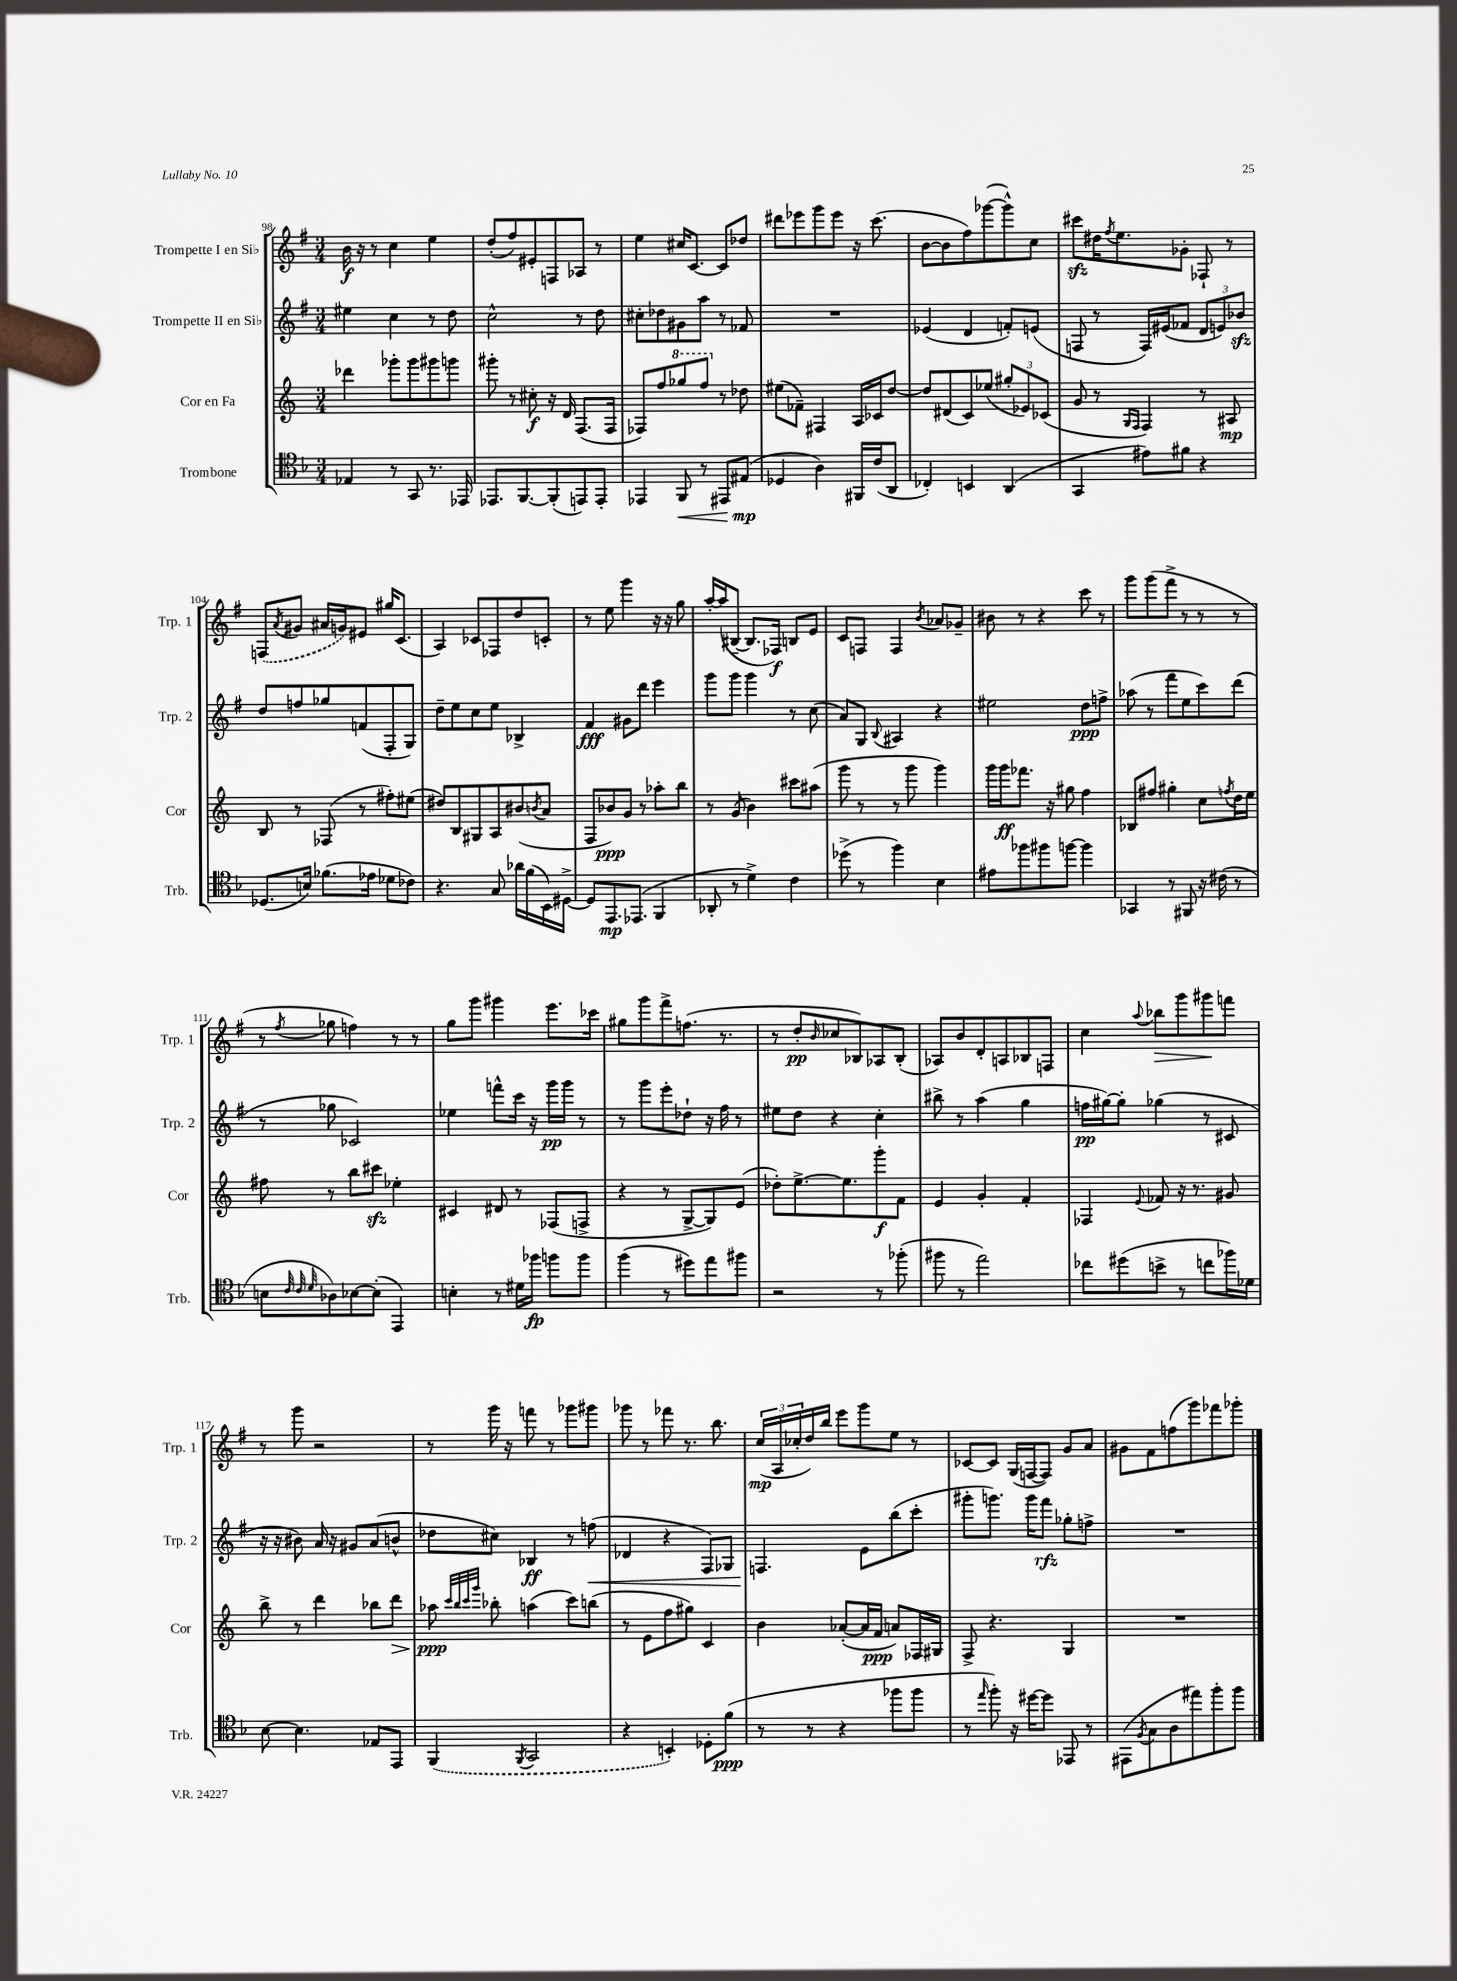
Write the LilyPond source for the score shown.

<<
\new StaffGroup <<
\new Staff = "s0" \with { instrumentName = "Trompette I en Sib" shortInstrumentName = "Trp. 1" } {
    \clef treble \key g \major \numericTimeSignature \time 3/4
    b'16\f r16 r8 c''4 e''4 |
    d''8-.( fis''8) eis'8-. f8 aes8 r8 |
    e''4 cis''16 c'8.~ c'8 des''8 |
    dis'''8 ees'''8 g'''8 ees'''8 r16 c'''8.( |
    b'8~ b'8 fis''8) ges'''8~( ges'''8-^) c''8 |
    cis'''8\sfz dis''16 \acciaccatura { fis''8 } e''8. ges'8-. fes8-! r8 |
    \once \slurDashed f8( \acciaccatura { a'8 } gis'8 ais'16 g'16) eis'8 gis''16 c'8.( |
    a4) ces'8 fes8 d''8 c'8-. |
    r8 e''8 g'''4 r16 r16 g''8 |
    a''16~-. a''16( bis8~-- bis8. fes16\f) b8 e'8 |
    c'8 f8 f4 \acciaccatura { b'8 } aes'8 ges'8-- |
    bis'8 r8 r4 c'''8 r8 |
    g'''8 g'''8( fis'''8-> r8 r8 r8 |
    r8 \acciaccatura { fis''8 } ges''8 f''4) r8 r8 |
    g''8 g'''8 gis'''4 e'''8. ces'''16 |
    gis''8 g'''8 fis'''8-> f''8.( r8. |
    r8 d''8-.\pp \grace { b'16 } ces''8 bes8) aes8 bes8-.( |
    aes8) b'8 d'8-. a8 bes8 f8 |
    c''4 \appoggiatura { a''8 } bes''8\> g'''8 gis'''8\! f'''8 |
    r8 g'''8 r2 |
    r8 g'''16 r16 f'''8 r8 ges'''8 gis'''8 |
    ges'''8 r8 fes'''8 r8. b''8. |
    \tuplet 3/2 { c''16\mp( a16 ces''16-. } d''16) b''16 e'''8 g'''8 e''8 r8 |
    ces'8~ ces'8 g16( f16~ f8) g'8 a'8 |
    gis'8 fis'8 f''8( g'''8) fes'''8 ges'''8-. \bar "|." |
}
\new Staff = "s1" \with { instrumentName = "Trompette II en Sib" shortInstrumentName = "Trp. 2" } {
    \clef treble \key g \major \numericTimeSignature \time 3/4
    eis''4 c''4 r8 d''8 |
    c''2-^ r8 d''8 |
    cis''8-. des''8 gis'8 a''8 r8 fes'8 |
    R2. |
    ees'4( d'4 f'8-.) e'8( |
    f8 r8 f16) eis'16( fes'8 \tuplet 3/2 { d'8 e'8) bes'8\sfz } |
    d''8 f''8 ges''8 f'8( fis8-. g8) |
    d''8-- e''8 c''8 e''8 bes4-> |
    fis'4\fff gis'8 d'''8 e'''4 |
    g'''8 g'''8 g'''4 r8 c''8( |
    a'8) g8 \appoggiatura { b8 } ais4 r4 |
    eis''2 d''8\ppp f''8-> |
    aes''8( r8 fis'''8 e''8 c'''8) d'''8( |
    r8 ges''8 ces'2) |
    ees''4 f'''8-^ c'''16 r16 g'''16\pp g'''16 r8 |
    r8 g'''8 e'''8-. des''8-! r16 fis''16 r8 |
    eis''8 d''8 r4 c''4-. |
    bis''8-> r8 a''4( g''4 |
    f''16\pp gis''16~) gis''8-. ges''4( r8 cis'8 |
    r16 r16 bis'8) a'16 r16 gis'8 a'8( b'8-^ |
    des''8 cis''8) bes4\ff r8 f''8\<( |
    des'4 r4 fis8) ges8 |
    f4.\! e'8 b''8( c'''8-. |
    gis'''8-. g'''8.) g'''16 fis'''8\rfz ges''8-. f''8-> |
    R2. \bar "|." |
}
\new Staff = "s2" \with { instrumentName = "Cor en Fa" shortInstrumentName = "Cor" } {
    \clef treble \key c \major \numericTimeSignature \time 3/4
    des'''4 ges'''8-. ges'''8 gis'''8 g'''8 |
    gis'''8-. r8 cis''8-.\f r16 d'16 f8.( f16 |
    fes8) f''8 \ottava #1 ges'''8 f'''8 \ottava #0 r8 des''8 |
    eis''8( fes'8--) fis4 a16 ces'16 d''8~ |
    d''8 dis'8( c'8) ees''8( \tuplet 3/2 { gis''8-. ees'8) ces'8( } |
    g'8 r8 \grace { g16 f16 } f4) r8 ais8\mp |
    b8 r8 fes8( r8 fis''8-.) eis''8( |
    dis''8) b8 gis8 a8 bis'8( \acciaccatura { b'8 } a'8 |
    f8 bes'8\ppp) g'8 r8 aes''8-. b''8 |
    r8 g'8( b'4) cis'''8 ais''8( |
    g'''8 r8 r8 g'''8 g'''4) |
    g'''16 g'''16\ff fes'''8. r16 gis''8 f''4 |
    bes8 fis''8 gis''4-. c''8 \acciaccatura { f''8 } d''16 e''16 |
    fis''8 r8 b''8 cis'''8\sfz ees''4-. |
    cis'4 dis'8 r8 fes8( f8-> |
    r4 r8 g8~-> g8) e'8( |
    des''8-.) e''8.~-> e''8. g'''8-.\f f'8 |
    e'4 g'4-. f'4-. |
    fes4 \appoggiatura { e'8 } fes'8 r16 r8. gis'8 |
    b''8-> r8 d'''4 bes''8 d'''8\> |
    aes''8\ppp\! \grace { c'''32 b''32 c'''32 g'''32 } bes''8-. a''4( c'''8) b''8( |
    r8 e'8 f''8 gis''8) c'4 |
    b'4 aes'8~-.( aes'16 f'16\ppp a'8) fes16 gis16 |
    f8-> r4. g4 |
    R2. \bar "|." |
}
\new Staff = "s3" \with { instrumentName = "Trombone" shortInstrumentName = "Trb." } {
    \clef tenor \key f \major \numericTimeSignature \time 3/4
    ees4 r8 g,8 r8. ees,16 |
    ees,8. f,8.~ f,8-.( e,8) e,8-. |
    ees,4 f,8\< r8 eis,8 eis8\mp\!( |
    des4 a4) fis,16 c'16( a,8 |
    ces4-.) b,4 a,4( |
    g,4 eis'8) fis'8 r4 |
    des8.( b16) fes'8.( ees'16 des'8 ces'8) |
    r4. g8 aes'16 f'16( bes,16) dis16~-> |
    dis8 e,8.\mp ees,8.( f,4 |
    aes,8-. r8 d'4->) c'4 |
    des''8->( r8 f''4) bes4 |
    eis'8 fes''8 fis''8 f''8~ f''4 |
    ges,4 r8 fis,8 r16 cis'16( r8 |
    b8 \grace { c'32 c'32 d'32 } aes8) bes8~ bes8-.( e,4) |
    b4-. r8 dis'16 fes''16\fp f''8 f''8 |
    f''4( r8 dis''8) e''8 fis''8 |
    r2 r8 fes''8-.( |
    fis''8 r8 e''2) |
    ces''8 dis''8( b'8-> r8 c''8 fes''16) des'16 |
    bes8~ bes4. ees8 e,8 |
    \once \slurDashed f,4( \acciaccatura { f,8 } g,2 |
    r4 b,4-.) des8-. f'8\ppp( |
    r8 r8 r4 fes''8 fes''8 |
    r8 \grace { e''16 } f''8-.) r16 dis''16~ dis''8 ees,8 r8 |
    eis,8( \acciaccatura { f8 } g8 a8 eis''8) f''8-. f''8 \bar "|." |
}
>>
>>
\layout { \context { \Score currentBarNumber = #98 } }
